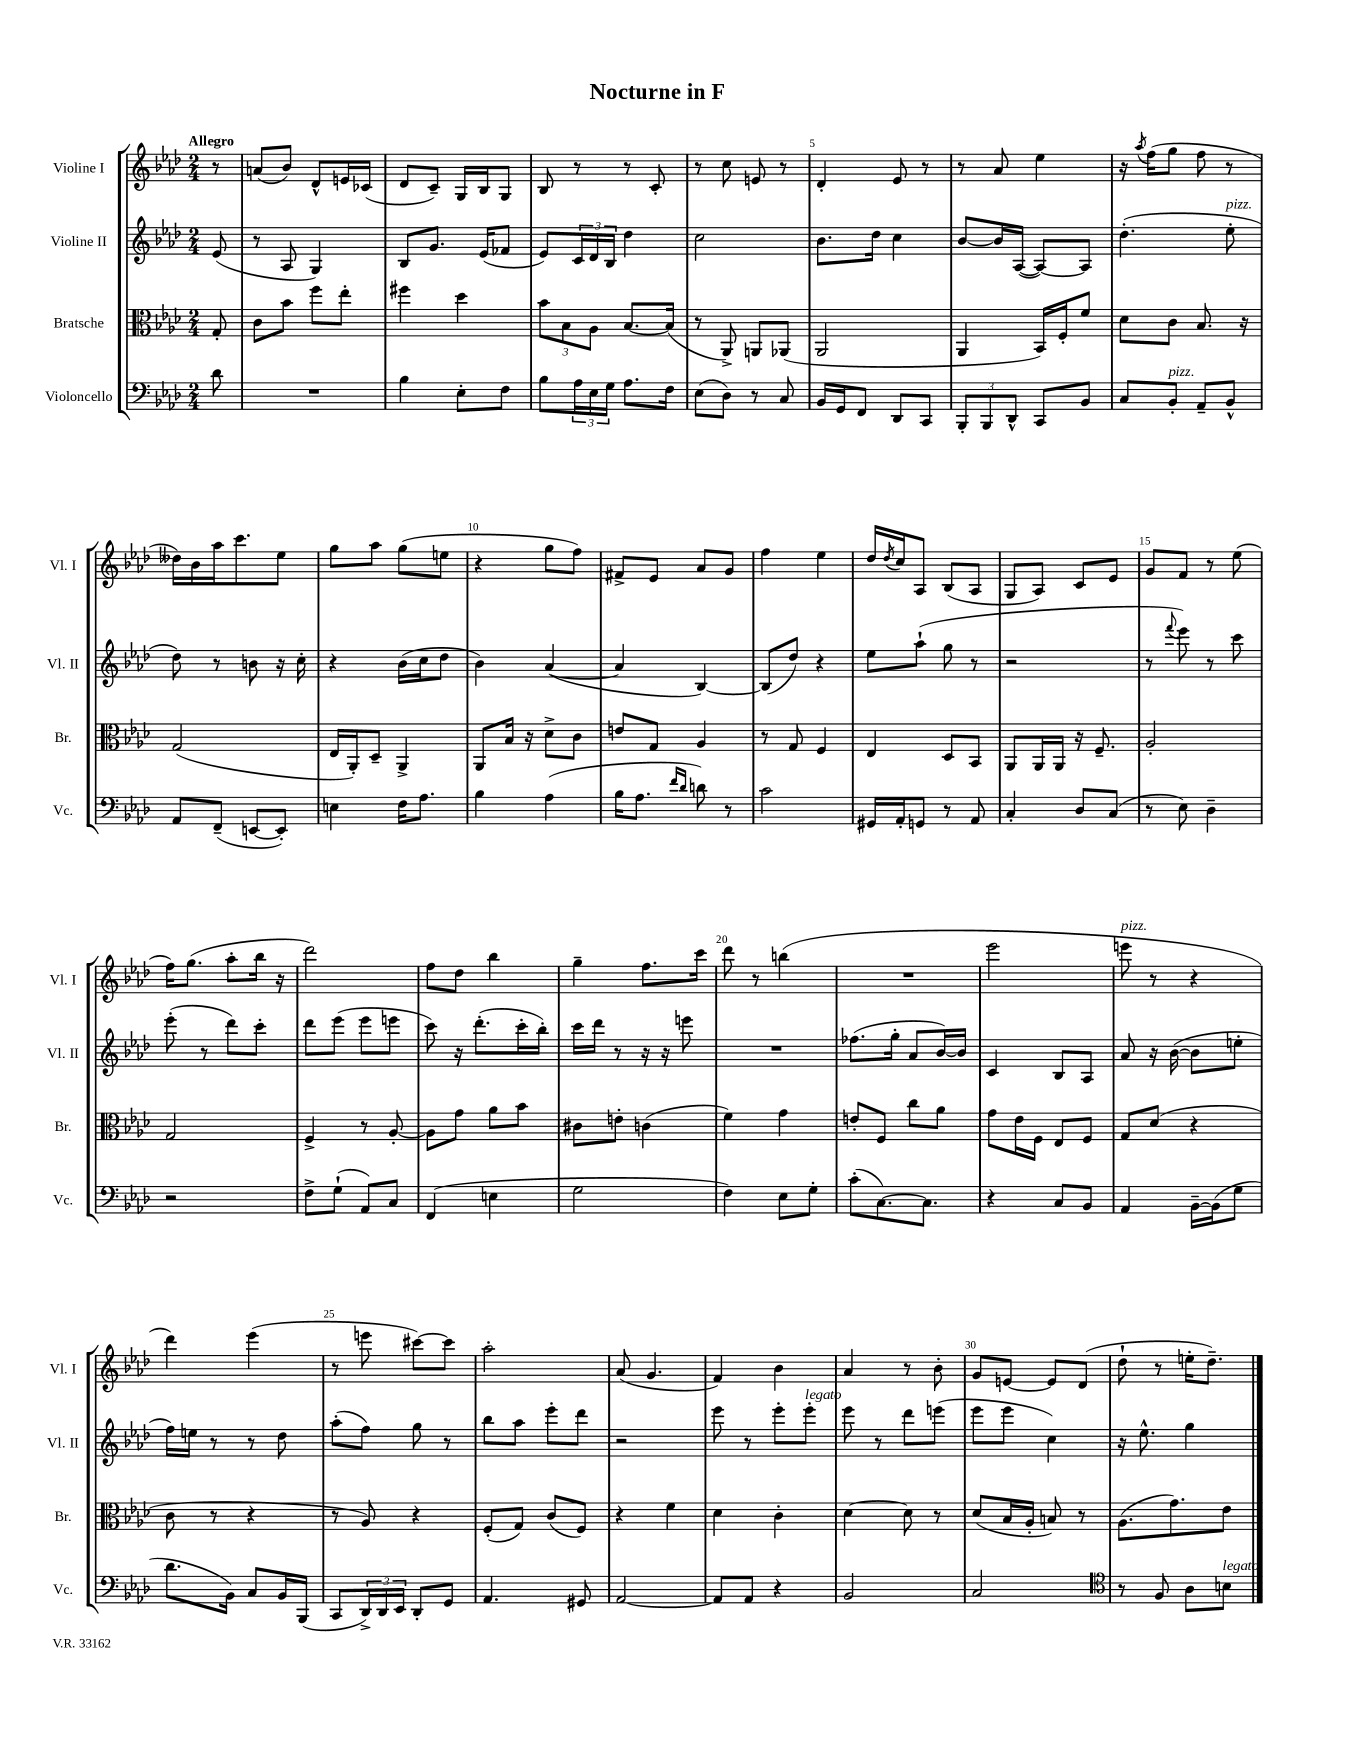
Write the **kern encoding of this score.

**kern	**kern	**kern	**kern
*part4	*part3	*part2	*part1
*staff4	*staff3	*staff2	*staff1
*I"Violoncello	*I"Bratsche	*I"Violine II	*I"Violine I
*I'Vc.	*I'Br.	*I'Vl. II	*I'Vl. I
*clefF4	*clefC3	*clefG2	*clefG2
*k[b-e-a-d-]	*k[b-e-a-d-]	*k[b-e-a-d-]	*k[b-e-a-d-]
*M2/4	*M2/4	*M2/4	*M2/4
=	=	=	=
!	!	!	!LO:TX:a:B:t=Allegro
8d-\	8G'/	(8e-/	8r
=1	=1	=1	=1
2r	8c\L	8r	(8an/L
.	8b-\J	8A-/	8b-/J)
.	8ff\L	4G/)	8d-^^/L
.	8ee-'\J	.	16en/L
.	.	.	(16c-X/JJ
=2	=2	=2	=2
4B-\	4ff#X\	8B-/L	8d-/L
.	.	8.g/J	8c~/J)
8E-'\L	4dd-\	.	16G/LL
.	.	(16e-/KL	16B-/J
8F\J	.	8f-X/J	8G/J
=3	=3	=3	=3
8B-\L	12b-\L	8e-/L)	8B-/
.	12B-\	.	.
24A-\L	.	24c/L	8r
24E-\	12A-\J	24d-/	.
24G\JJ	.	24B-/JJ	.
8.A-\L	[8.B-/L	4dd-\	8r
.	.	.	8c'/
16F\Jk	(16B-/Jk]	.	.
=4	=4	=4	=4
(8E-\L	8r	2cc\	8r
8D-\J)	8AA-^/)	.	8cc\
8r	8AAn/L	.	8en/
8C/	(8AA-X/J	.	8r
=5	=5	=5	=5
16BB-/LL	2AA-/	8.b-\L	4d-'/
16GG/J	.	.	.
8FF/J	.	.	.
.	.	16dd-\Jk	.
8DD-/L	.	4cc\	8e-/
8CC/J	.	.	8r
=6	=6	=6	=6
12BBB-'/L	4AA-/	[8b-/L	8r
12BBB-/	.	.	.
.	.	16b-/L]	8a-/
12DD-^^/J	.	.	.
.	.	([16A-/JJ	.
8CC/L	16BB-/LL)	8A-/L_)	4ee-\
.	16F'/J	.	.
8BB-/J	8f/J	8A-/J]	.
=7	=7	=7	=7
8C/L	8d-\L	(4.dd-'\	16r
.	.	.	8qaa-/
.	.	.	(16ff\KL
!LO:TX:a:i:t=pizz.	!	!	!
8BB-'/J	8c\J	.	8gg\J
8AA-~/L	8.B-/	.	8ff\
!	!	!LO:TX:a:i:t=pizz.	!
8BB-^^/J	.	8ee-'\	8r
.	16r	.	.
!!LO:LB:g=z
=8	=8	=8	=8
8AA-/L	(2G/	8dd-\)	16dd--X\LL)
.	.	.	16b-\
(8FF~/J	.	8r	16aa-\J
.	.	.	8.ccc\
[8EEn/L	.	8bn\	.
8EE'/J])	.	16r	8ee-\J
.	.	16cc'\	.
=9	=9	=9	=9
4En\	16E-/LL	4r	8gg\L
.	16AA-'/J)	.	.
.	8D-~/J	.	8aa-\J
16F\KL	4AA-^/	(16b-\LL	(8gg\L
8.A-\J	.	16cc\J	.
.	.	8dd-\J	8een\J
=10	=10	=10	=10
4B-\	8AA-/L	4b-\)	4r
.	16B-/Jk	.	.
.	16r	.	.
(4A-\	8d-^\L	([4a-/	8gg\L
.	8c\J	.	8ff\J)
=11	=11	=11	=11
16B-\KL	8en/L	4a-/]	8f#X^/L
8.A-\J	.	.	.
.	8G/J	.	8e-/J
16qqf/LL	.	.	.
16qqd-/JJ	.	.	.
8dn\)	4A-/	[4B-/)	8a-/L
8r	.	.	8g/J
=12	=12	=12	=12
2c\	8r	(8B-/L]	4ff\
.	8G/	8dd-/J)	.
.	4F/	4r	4ee-\
=13	=13	=13	=13
16GG#X/LL	4E-/	8ee-\L	16dd-/LL
.	.	.	8qdd-/
16AA-'/J	.	.	16cc/J
8GGn/J	.	(8aa-`\J	8A-/J
8r	8D-/L	8gg\	(8B-/L
8AA-/	8BB-/J	8r	8A-/J
=14	=14	=14	=14
4C'/	8AA-/L	2r	8G/L
.	16AA-/L	.	8A-/J)
.	16AA-/JJ	.	.
8D-/L	16r	.	8c/L
.	8.F~/	.	.
(8C/J	.	.	8e-/J
=15	=15	=15	=15
8r	2A-'/	8r	8g/L
.	.	8qqfff/	.
8E-\)	.	8eee-\)	8f/J
4D-~\	.	8r	8r
.	.	8ccc\	(8ee-\
!!LO:LB:g=z
=16	=16	=16	=16
2r	2G/	(8eee-'\	16ff\KL)
.	.	.	(8.gg\J
.	.	8r	.
.	.	8ddd-\L)	8aa-'\L
.	.	8ccc'\J	16bb-\Jk
.	.	.	16r
=17	=17	=17	=17
8F^\L	4F^/	8ddd-\L	2ddd-\)
(8G`\J	.	(8eee-\J	.
8AA-/L)	8r	8eee-\L	.
8C/J	[8A-'/	8eeen\J	.
=18	=18	=18	=18
(4FF/	8A-\L]	8ccc\)	8ff\L
.	8g\J	16r	8dd-\J
.	.	(8.ddd-'\L	.
4En\	8a-\L	.	4bb-\
.	8b-\J	16ccc'\L	.
.	.	16bb-'\JJ)	.
=19	=19	=19	=19
2G\	8c#X\L	16ccc\LL	4gg~\
.	.	16ddd-\JJ	.
.	8en'\J	8r	.
.	(4cn\	16r	8.ff\L
.	.	16r	.
.	.	8eeen\	.
.	.	.	16ccc\Jk
=20	=20	=20	=20
4F\)	4f\)	2r	8ddd-\
.	.	.	8r
8E-\L	4g\	.	(4bbn\
8G'\J	.	.	.
=21	=21	=21	=21
(8c'\L	8en'/L	(8.ff-X\L	2r
[8.C\)	8F/J	.	.
.	.	16gg'\Jk	.
.	8cc\L	8a-/L	.
8.C\J]	.	.	.
.	8a-\J	[16b-/L)	.
.	.	16b-/JJ]	.
=22	=22	=22	=22
4r	8g\L	4c/	2eee-\
.	16e-\L	.	.
.	16F\JJ	.	.
8C/L	8E-/L	8B-/L	.
8BB-/J	8F/J	8A-/J	.
=23	=23	=23	=23
!	!	!	!LO:TX:a:i:t=pizz.
4AA-/	8G/L	8a-/	8eeen\
.	(8d-/J	16r	8r
.	.	([16b-\	.
[16BB-~\LL	4r	8b-\L]	4r
(16BB-\J]	.	.	.
8G\J	.	8een'\J	.
!!LO:LB:g=z
=24	=24	=24	=24
8.d-\L	8c\	16ff\LL)	4ddd-\)
.	.	16een\JJ	.
.	8r	8r	.
16BB-\Jk)	.	.	.
8C/L	4r	8r	(4eee-\
16BB-/L	.	8dd-\	.
(16BBB-/JJ	.	.	.
=25	=25	=25	=25
8CC/L	8r	(8aa-'\L	8r
24DD-^/L)	8A-/)	8ff\J)	8eeen\
24DD-/	.	.	.
24EE-/JJ	.	.	.
8DD-'/L	4r	8gg\	[8ccc#X\L)
8GG/J	.	8r	8ccc#\J]
=26	=26	=26	=26
4.AA-/	(8F'/L	8bb-\L	2aa-'\
.	8G/J)	8aa-\J	.
.	(8c/L	8eee-'\L	.
8GG#X/	8F/J)	8ddd-\J	.
=27	=27	=27	=27
[2AA-/	4r	2r	(8a-/
.	.	.	4.g/
.	4f\	.	.
=28	=28	=28	=28
8AA-/L]	4d-\	8eee-\	4f/)
8AA-/J	.	8r	.
4r	4c'\	8eee-'\L	4b-\
!	!	!LO:TX:a:i:t=legato	!
.	.	8eee-'\J	.
=29	=29	=29	=29
2BB-/	[4d-\	8eee-\	4a-/
.	.	8r	.
.	8d-\]	8ddd-\L	8r
.	8r	(8eeen\J	8b-'\
=30	=30	=30	=30
2C/	(8d-/L	8eee-\L	8g/L
.	16B-/L	8eee-\J	[8en/J
.	16A-'/JJ	.	.
.	8Bn/)	4cc\)	8e/L]
.	8r	.	(8d-/J
=31	=31	=31	=31
*clefC4	*	*	*
8r	(8.A-\L	16r	8dd-`\
.	.	8.ee-^^\	.
8F/	.	.	8r
.	8.g\)	.	.
8A-\L	.	4gg\	16een'\KL
.	.	.	8.dd-~\J)
!LO:TX:a:i:t=legato	!	!	!
8Bn\J	8e-\J	.	.
==	==	==	==
*-	*-	*-	*-
